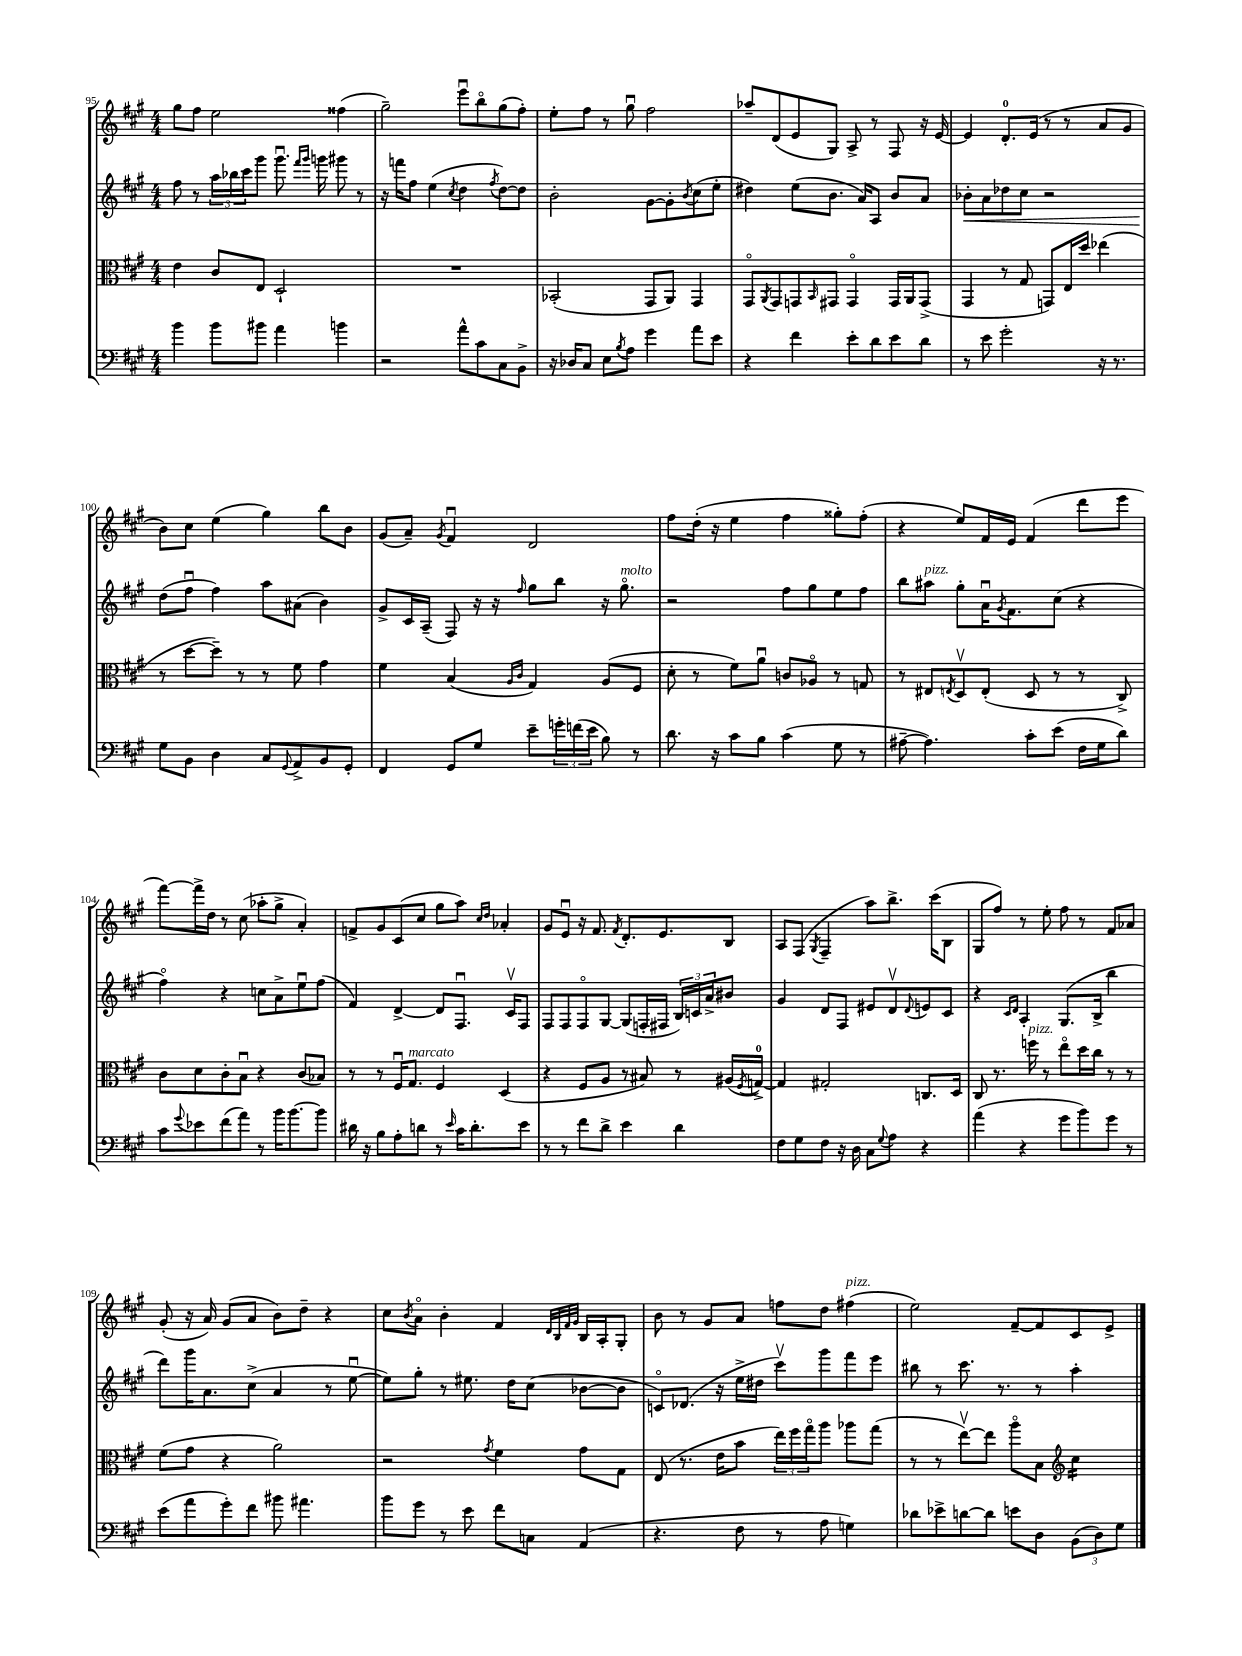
<<
\new StaffGroup <<
\new Staff = "s0" {
    \clef treble \key a \major \numericTimeSignature \time 4/4
    gis''8 fis''8 e''2 fisis''4( |
    gis''2--) e'''8\downbow b''8\flageolet gis''8( fis''8-.) |
    e''8-. fis''8 r8 gis''8\downbow fis''2 |
    aes''8-- d'8( e'8 gis8) a8-> r8 fis8 r16 e'16~ |
    e'4 d'8.-0-. e'16( r8 r8 a'8 gis'8 |
    b'8) cis''8 e''4( gis''4) b''8 b'8 |
    gis'8( a'8--) \acciaccatura { gis'8 } fis'4\downbow d'2 |
    fis''8 d''16-.( r16 e''4 fis''4 gisis''8-.) fis''8-.( |
    r4 e''8) fis'16 e'16 fis'4( d'''8 e'''8 |
    fis'''8~) fis'''16-> d''16 r8 cis''8( aes''8-. gis''8-> a'4-.) |
    f'8-> gis'8 cis'8( cis''8 gis''8 a''8) \grace { cis''16 d''16 } aes'4-. |
    gis'8 e'8\downbow r16 fis'8. \acciaccatura { fis'8 } d'8.-. e'8. b8 |
    a8 fis8( \acciaccatura { gis8 } fis4-- a''8) b''8.-> cis'''16( b8 |
    gis8 fis''8) r8 e''8-. fis''8 r8 fis'8 aes'8 |
    gis'8-.( r16 a'16) gis'8( a'8 b'8) d''8-- r4 |
    cis''8 \acciaccatura { b'8 } a'8\flageolet b'4-. fis'4 \grace { d'32 b32 fis'32 gis'32 } b16 a16-. gis8-. |
    b'8 r8 gis'8 a'8 f''8 d''8 fis''4^\markup { \italic "pizz." }( |
    e''2) fis'8~-- fis'8 cis'8 e'8-> \bar "|." |
}
\new Staff = "s1" {
    \clef treble \key a \major \numericTimeSignature \time 4/4
    fis''8 r8 \tuplet 3/2 { a''16 bes''16 cis'''16 } gis'''8 gis'''8.\downbow \grace { fis'''16 gis'''16 } g'''16 gis'''8 r8 |
    r16 f'''16 fis''8 e''4( \acciaccatura { cis''8 } d''4 \acciaccatura { fis''8 } d''8~) d''8 |
    b'2-. gis'8~ gis'8-. \acciaccatura { b'8 } cis''8( e''8-. |
    dis''4) e''8( b'8. a'16) a8 b'8 a'8 |
    bes'8-.\< a'8 des''8 cis''8 r2 |
    d''8\!( fis''8\downbow fis''4) a''8 ais'8( b'4) |
    gis'8-> cis'16 a16--( fis8) r16 r16 \grace { fis''16 } gis''8 b''8 r16 gis''8.\flageolet^\markup { \italic "molto" } |
    r2 fis''8 gis''8 e''8 fis''8 |
    b''8 ais''8^\markup { \italic "pizz." } gis''8-. a'16\downbow \acciaccatura { gis'8 } fis'8. cis''8( r4 |
    fis''4\flageolet) r4 c''8 a'8-> e''8\downbow fis''8( |
    fis'4) d'4~-> d'8 fis8.\downbow cis'16\upbow fis8 |
    fis8 fis8 fis8\flageolet gis8~ gis8( f16-. fis16 \tuplet 3/2 { b16) c'16 a'16-> } bis'8 |
    gis'4 d'8 fis8 eis'8 d'8\upbow \appoggiatura { d'8 } e'8 cis'8 |
    r4 \grace { cis'16 d'16 } a4-. gis8.( b16-> b''4 |
    d'''8) gis'''16 a'8. cis''8->( a'4 r8 e''8~\downbow |
    e''8) gis''8-. r8 eis''8. d''16 cis''8( bes'8~ bes'8 |
    c'8\flageolet) des'8.( r16 e''16-> dis''16 cis'''8\upbow) gis'''8 fis'''8 e'''8 |
    bis''8 r8 cis'''8. r8. r8 a''4-. \bar "|." |
}
\new Staff = "s2" {
    \clef alto \key a \major \numericTimeSignature \time 4/4
    e'4 cis'8 e8 d2-! |
    R1 |
    bes,2-.( gis,8 a,8) gis,4 |
    gis,8\flageolet \acciaccatura { a,8 } gis,8 g,8 \grace { b,16 } gis,8 gis,4\flageolet gis,16 a,16 gis,8->( |
    gis,4 r8 gis8 g,8) e16 d''16 ees''4( |
    r8 d''8~ d''8--) r8 r8 fis'8 gis'4 |
    fis'4 b4( \grace { a16 cis'16 } gis4) a8( fis8 |
    d'8-. r8 fis'8) a'8\downbow c'8 aes8\flageolet r8 g8 |
    r8 eis8 \acciaccatura { e8 } d8\upbow e8-.( d8 r8 r8 cis8->) |
    cis'8 d'8 cis'8-. b8\downbow r4 cis'8( bes8) |
    r8 r8 fis16\downbow gis8.^\markup { \italic "marcato" } fis4 d4( |
    r4 fis8 a8 r8 bis8) r8 ais16( \acciaccatura { fis8 } g16-0~->) |
    g4 gis2-. c8. d16 |
    cis8 r8. f''16^\markup { \italic "pizz." } r8 e''8\flageolet d''16 cis''16 r8 r8 |
    fis'8( gis'8 r4 a'2) |
    r2 \acciaccatura { gis'8 } fis'4 gis'8 gis8 |
    e8( r8. e'16 b'8 \tuplet 3/2 { e''16) fis''16 gis''16\flageolet } a''8 aes''8 gis''8( |
    r8 r8 e''8~\upbow) e''8 a''8\flageolet b8 \clef treble cis''4:16 \bar "|." |
}
\new Staff = "s3" {
    \clef bass \key a \major \numericTimeSignature \time 4/4
    b'4 b'8 bis'8 a'4 b'4 |
    r2 a'8-^ cis'8 cis8 b,8-> |
    r16 des16 cis8 e8 \acciaccatura { b8 } a8 gis'4 a'8 e'8 |
    r4 fis'4 e'8-. d'8 e'8 d'8 |
    r8 e'8 gis'2-. r16 r8. |
    gis8 b,8 d4 cis8 \appoggiatura { gis,8 } a,8-> b,8 gis,8-. |
    fis,4 gis,8 gis8 e'8-- \tuplet 3/2 { g'16-. f'16( e'16 } b8) r8 |
    d'8. r16 cis'8 b8 cis'4( gis8 r8 |
    ais8~-- ais4.) cis'8-. e'8( fis16 gis16 d'8) |
    cis'8 \appoggiatura { gis'8 } ees'8 fis'8( a'8) r8 b'16 b'8.~ b'8 |
    dis'16 r16 b8 a8-. d'8 r8 \grace { e'16 } cis'16 d'8.-. e'8 |
    r8 r8 fis'8 d'8-> e'4 d'4 |
    fis8 gis8 fis8 r16 d16 cis8 \appoggiatura { gis8 } a8 r4 |
    a'4( r4 gis'8 b'8) gis'8 r8 |
    e'8( a'8 gis'8-.) fis'8 bis'8 ais'4. |
    b'8 gis'8 r8 e'8 fis'8 c8 a,4( |
    r4. fis8 r8 a8 g4) |
    des'8 ees'8-> d'8~ d'8 e'8 d8 \tuplet 3/2 { b,8( d8) gis8 } \bar "|." |
}
>>
>>
\layout { \context { \Score currentBarNumber = #95 } }
